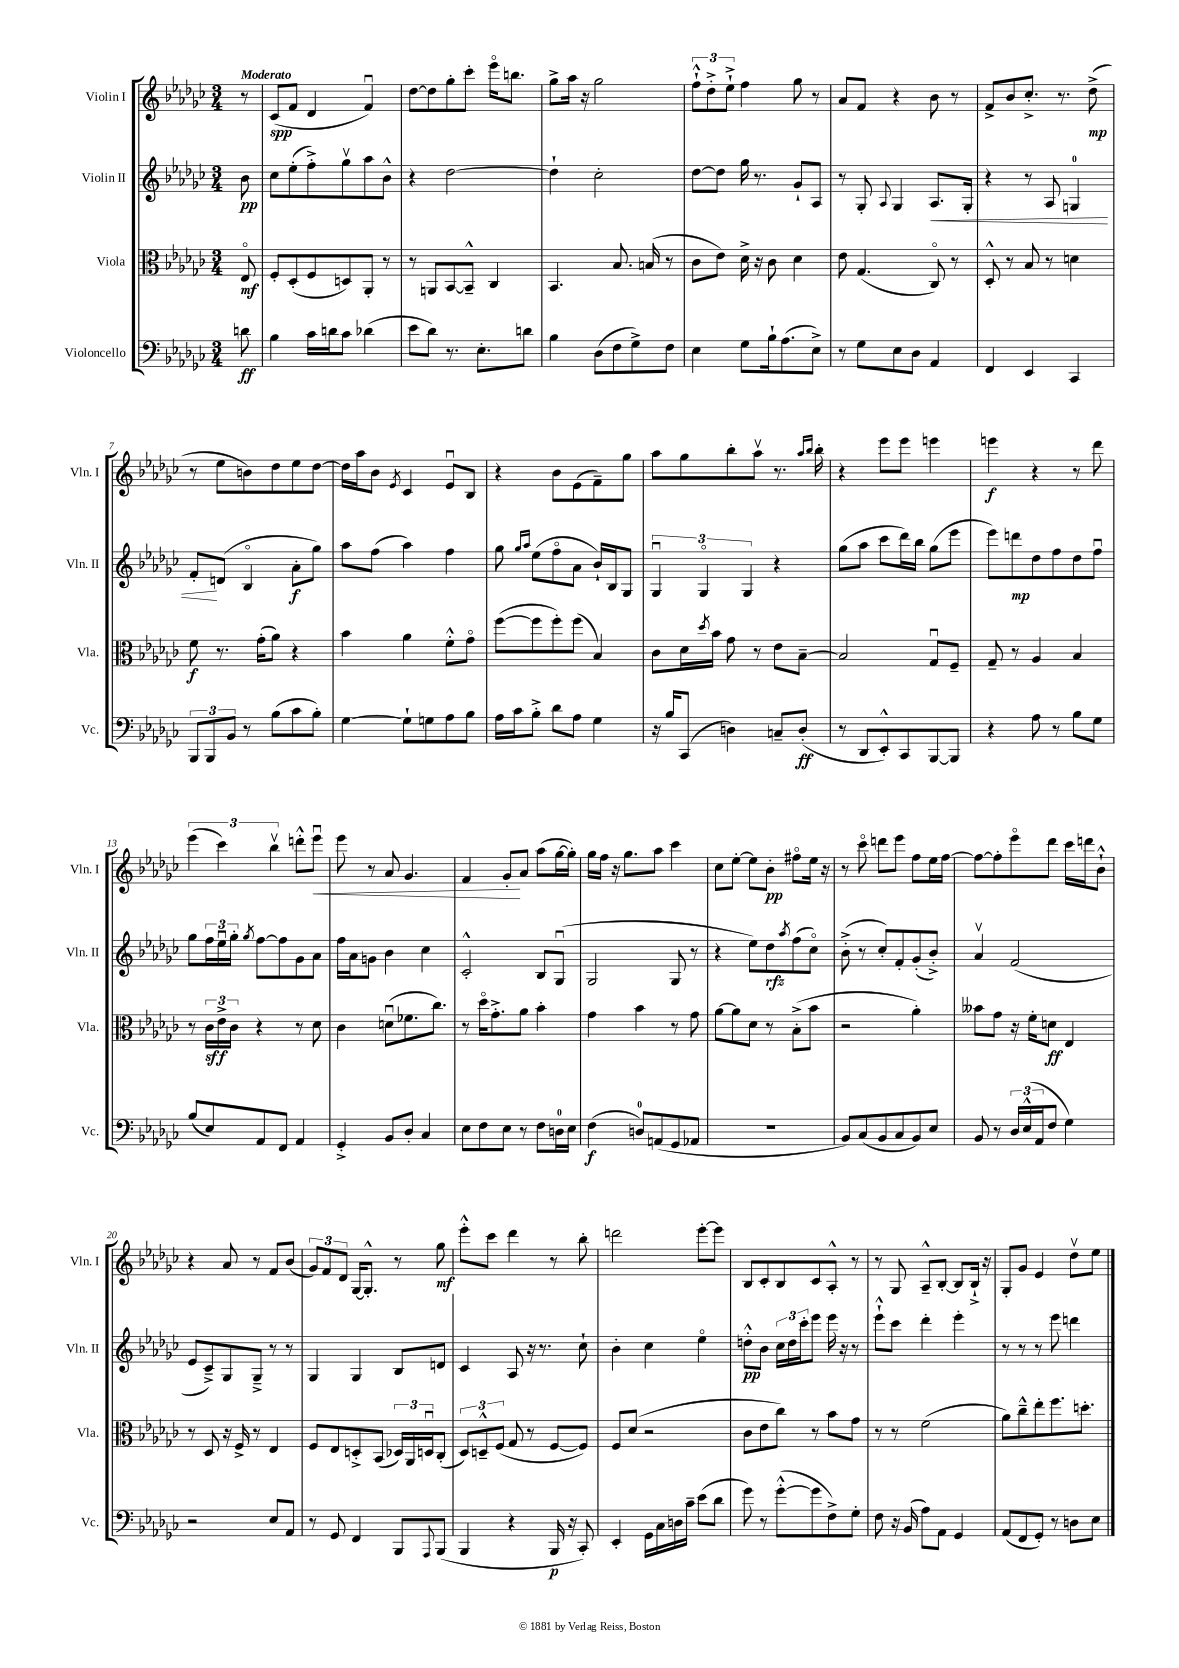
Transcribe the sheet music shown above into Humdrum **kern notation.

**kern	**kern	**kern	**kern
*staff4	*staff3	*staff2	*staff1
*clefF4	*clefC3	*clefG2	*clefG2
*k[b-e-a-d-g-c-]	*k[b-e-a-d-g-c-]	*k[b-e-a-d-g-c-]	*k[b-e-a-d-g-c-]
*M3/4	*M3/4	*M3/4	*M3/4
8d	8E-o	8b-	8r
=	=	=	=
4B-	8F'	8cc-	(8c-
.	(8D-'	(8ee-'	8f
16c-	8F	8ff'^)	4d-
16d	.	.	.
8c-	8D)	8gg-v	.
(4d-	8AA-'	8aa-	4fu)
.	8r	8b-^^	.
=	=	=	=
8e-	8r	4r	[8dd-
8d-)	8AA	.	8dd-]
8.r	[8BB-	[2dd-	8gg-'
.	8BB-~^^]	.	8ccc-'
8.E-'	.	.	.
.	4C-	.	16eee-o
.	.	.	8.bb
8d	.	.	.
=	=	=	=
4B-	4.BB-	4dd-`]	8gg-^
.	.	.	16aa-
.	.	.	16r
(8D-	.	2cc-'	2gg-
8F	8.B-	.	.
8G-^)	.	.	.
.	(16B	.	.
8F	8r	.	.
=	=	=	=
4E-	8c-	[8dd-	12ff`^^
.	.	.	12dd-'^
.	8e-)	8dd-]	.
.	.	.	12ee-`^
8G-	16d-^	16gg-	4ff
.	16r	8.r	.
16B-`	8c-	.	.
(8.A-	.	.	.
.	4d-	8g-`	8gg-
8E-^)	.	8A-	8r
=	=	=	=
8r	8e-	8r	8a-
8G-	(4.G-	8G-'	8f
.	.	8qqA-	.
8E-	.	4G-	4r
8D-	.	.	.
4AA-	8C-o)	8.A-	8b-
.	8r	.	8r
.	.	16G-'	.
=	=	=	=
4FF	8D-'^^	4r	8f^
.	8r	.	8b-
4EE-	8B-	8r	8.cc-'^
.	8r	8A-	.
.	.	.	8.r
4CC-	4d	4G	.
.	.	.	(8dd-^
=	=	=	=
12BBB-	8f	8f'	8r
12BBB-	.	.	.
.	8.r	(8d	8ee-
12BB-	.	.	.
8r	.	4B-o	8b)
.	(16g-'	.	.
(8B-	8a-)	.	8dd-
8c-	4r	8a-'	8ee-
8B-')	.	8gg-)	[8dd-
=	=	=	=
[4G-	4b-	8aa-	16dd-]
.	.	.	16aa-
.	.	(8ff	8b-
.	.	.	8qe-
8G-`]	4a-	4aa-)	4c-
8G	.	.	.
8A-	8f'^^	4ff	8e-u
8B-	8g-o	.	8B-
=	=	=	=
16A-	([8ff	8gg-	4r
16c-	.	.	.
.	.	16qqgg-	.
.	.	16qqaa-	.
8B-'^	8ff]	(8ee-	.
8d-	8ff')	8ffo	8b-
8A-	(8ff	8a-	(8e-
4G-	4B-)	16b-`)	8f~)
.	.	16B-	.
.	.	8G-	8gg-
=	=	=	=
16r	8c-	6G-u	8aa-
16B-	.	.	.
(8CC-	16d-	.	8gg-
.	.	6G-o	.
.	8qdd-	.	.
.	16b-	.	.
4D)	8g-	.	8bb-'
.	.	6G-	.
.	8r	.	8aa-v
8C~	8e-	4r	8.r
(8D'	[8B-~	.	.
.	.	.	16qqaa-
.	.	.	16qqbb-
.	.	.	16bb-'
=	=	=	=
8r	2B-]	(8gg-	4r
8DD-	.	8aa-	.
8EE-'^^)	.	8ccc-	8eee-
8CC-	.	16ddd-)	8eee-
.	.	16bb-	.
[8BBB-	8G-u	(8gg-	4eee
8BBB-]	8F~	8eee-	.
=	=	=	=
4r	8G-~	8eee-)	4eee
.	8r	8ddd	.
8A-	4A-	8dd-	4r
8r	.	8ff	.
8B-	4B-	8dd-	8r
8G-	.	8ffu	8ddd-
=	=	=	=
(8B-	8r	8gg-	(6eee-
8E-)	24c-	24ff	.
.	24e-^	24ee-u	6ccc-)
.	24c-	24gg-'	.
.	.	8qgg-	.
8AA-	4r	[8ff	.
.	.	.	6bb-v
8FF	.	8ff]	.
4AA-	8r	8g-	8ddd'^^
.	8d-	8a-	8eee-u
=	=	=	=
4GG-'^	4c-	16ff	8eee-
.	.	16a-	.
.	.	8g	8r
8BB-	(8du	4b-	8a-
8D-'	8.f-	.	4.g-
4C-	.	4cc-	.
.	8.cc-)	.	.
=	=	=	=
8E-	8r	2c-'^^	4f
8F	16dd-o	.	.
.	8.g-'^	.	.
8E-	.	.	8g-'
8r	8a-	.	8a-
8F	4b-'	8B-	(8aa-
16D	.	(8G-u	[16gg-
16E-	.	.	16gg-'])
=	=	=	=
(4F	4g-	2G-	16gg-
.	.	.	16ff
.	.	.	16r
.	.	.	8.gg-
8D)	4b-	.	.
(8AA	.	.	8aa-
8GG-	8r	8G-	4ccc-
8AA-	8g-	8r	.
=	=	=	=
2.r	[8a-	4r	8cc-
.	8a-]	.	[8ee-'
.	8d-	8ee-)	8ee-]
.	8r	8dd-	8b-'
.	.	8qaa-	.
.	(8B-'^	(8ff	8ff#o
.	8b-	8cc-o)	16ee-
.	.	.	16r
=	=	=	=
8BB-)	2r	(8b-'^	8r
(8C-	.	8r	8ccc-o
8BB-	.	8cc-')	8ddd
8C-	.	8f'	8eee-
8BB-)	4a-')	(8g-'	8ff
8E-	.	8b-'^)	16ee-
.	.	.	[16ff
=	=	=	=
8BB-	8b--	4a-v	8ff_
8r	8g-	.	8ff']
24D-	16r	(2f	8eee-o
(24E-^^	.	.	.
.	16f'	.	.
24AA-	.	.	.
8F	8d	.	8ddd-
4G-)	4E-	.	16ccc-
.	.	.	16ddd
.	.	.	8b-`^^
=	=	=	=
2r	8r	8e-	4r
.	8D-	8c-~^)	.
.	16r	8G-	8a-
.	16F^	.	.
.	8r	8G-~^	8r
8E-	4E-	8r	8f
8AA-	.	8r	(8b-
=	=	=	=
8r	8F	4G-	12g-)
.	.	.	12f
8GG-	8E-	.	.
.	.	.	12d-
4FF	8D'^	4G-	[16G-
.	.	.	8.G-'^^]
.	(8BB-	.	.
8BBB-	24D-)	8B-	8r
.	24AA-	.	.
.	24Du	.	.
8qqAAA-	.	.	.
(8BBB-	(8C-'	8d	8gg-
=	=	=	=
4BBB-	12D-)	4c-	8eee-'^^
.	12D~^^	.	.
.	.	.	8ccc-
.	(12F	.	.
4r	8G-	8A-	4ddd-
.	8r	16r	.
.	.	8.r	.
16BBB-	[8F	.	8r
16r	.	.	.
8CC-')	8F])	8cc-`	8bb-'
=	=	=	=
4EE-'	8F	4b-'	2ddd
.	(8d-	.	.
16GG-	2r	4cc-	.
16C-	.	.	.
16D	.	.	.
16c-~	.	.	.
(8e-	.	4ee-o	[8eee-'
8d-	.	.	8eee-]
=	=	=	=
8g-)	8c-	8dd'^^	8B-
8r	8e-	8b-	8c-'
([8g-'^^	8cc-)	24cc-	8B-
.	.	24dd	.
.	.	24ccc-'	.
8g-]	8r	8eee-	8c-
8F^)	8b-	16eee-	8A-'^^
.	.	16r	.
8G-'	8g-	8r	8r
=	=	=	=
8F	8r	8eee-`^^	8r
16r	8r	8ccc-	8G-
(16BB-	.	.	.
8A-)	(2f	4ddd-'	8A-~^^
8AA-	.	.	[8B-'
4GG-	.	4eee-'	8B-]
.	.	.	16B-`^
.	.	.	16r
=	=	=	=
(8AA-	8a-)	8r	8G-'
8FF	8cc-~^^	8r	8g-
8GG-')	8ee-'	8r	4e-
8r	8.ff	8eee-	.
8D	.	4ddd	8dd-v
.	8.dd'	.	.
8E-	.	.	8ee-
==	==	==	==
*-	*-	*-	*-
